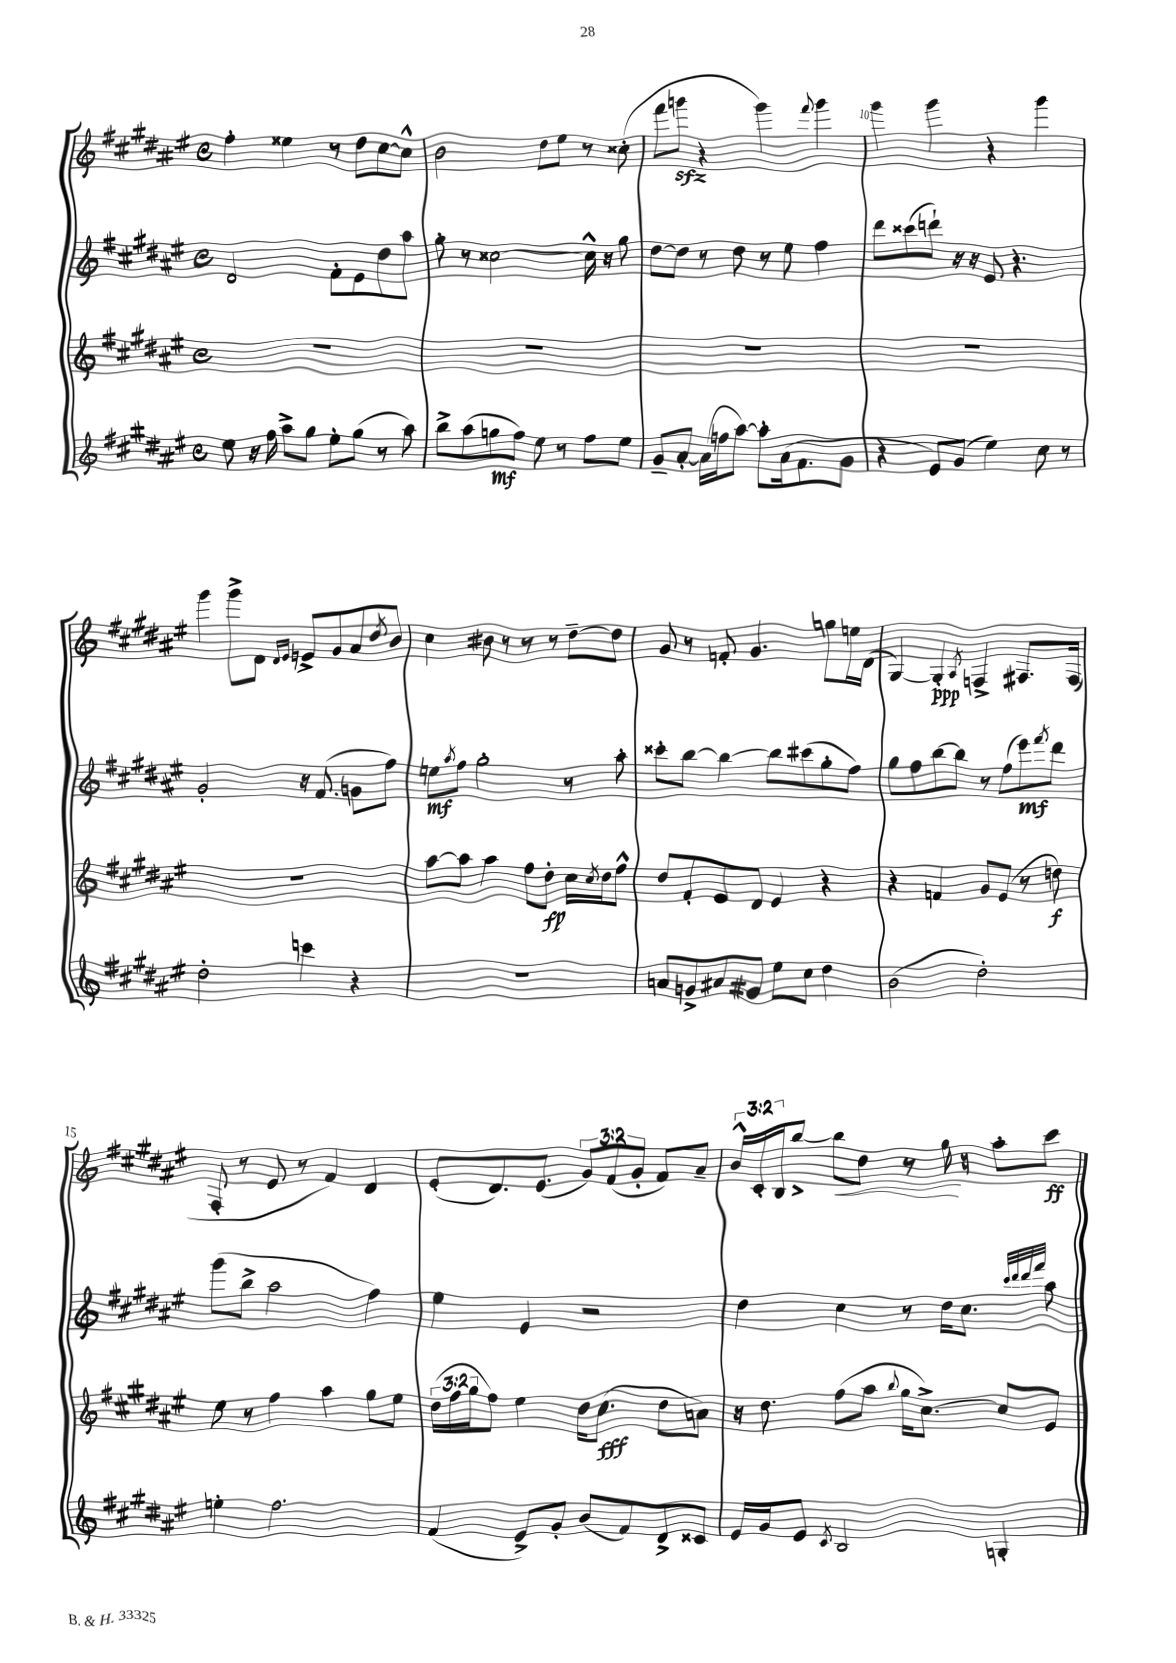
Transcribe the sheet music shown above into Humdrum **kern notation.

**kern	**kern	**kern	**kern
*staff4	*staff3	*staff2	*staff1
*clefG2	*clefG2	*clefG2	*clefG2
*k[f#c#g#d#a#e#]	*k[f#c#g#d#a#e#]	*k[f#c#g#d#a#e#]	*k[f#c#g#d#a#e#]
*M4/4	*M4/4	*M4/4	*M4/4
*met(c)	*met(c)	*met(c)	*met(c)
8ee#	1r	2d#	4ff#'
16r	.	.	.
16ff#	.	.	.
8aa#^	.	.	4ee##
8gg#	.	.	.
8ee#'	.	8f#'	8r
(8gg#	.	8e#	8dd#
8r	.	8dd#	[8cc#
8aa#)	.	8aa#	8cc#^^]
=	=	=	=
8bb^	1r	8gg#'	2b
(8aa#	.	8r	.
8gg	.	[2cc##	.
8ff#)	.	.	.
8ee#	.	.	8dd#
8r	.	.	8ee#
8ff#	.	16cc##^^]	8r
.	.	16r	.
8ee#	.	8gg#	(8cc##'
=	=	=	=
8g#~	1r	[8dd#	8fff#
[8a#'	.	8dd#]	8ggg
(16a#]	.	8r	4r
16ff	.	.	.
[8aa#)	.	8dd#	.
8aa#']	.	8r	4ggg)
(16a#	.	8ee#	.
8.f#	.	.	.
.	.	.	8qqfff#
.	.	4ff#	4ggg
8g#	.	.	.
=	=	=	=
4r	1r	8ddd#	4ggg#
.	.	(8ccc##	.
8e#)	.	8ddd`)	4ggg#
(8g#	.	16r	.
.	.	16r	.
4ee#)	.	8e#	4r
.	.	4.r	.
8cc#	.	.	4ggg#
8r	.	.	.
=	=	=	=
2dd#'	1r	2g#'	4ggg#
.	.	.	8ggg#^
.	.	.	8d#
.	.	.	16qqd#
.	.	.	16qqe#
4ccc	.	16r	8e^
.	.	(8.f#	.
.	.	.	8g#
4r	.	8g	8a#
.	.	.	8qdd#
.	.	8ff#)	8b
=	=	=	=
1r	[8aa#	8ee	4cc#
.	.	8qaa#	.
.	8aa#]	8ff#	.
.	4aa#	2gg#'	8b#
.	.	.	8r
.	8ff#	.	8r
.	8dd#'	.	8r
.	16cc#	8r	[8dd#~
.	8qcc#	.	.
.	16dd#	.	.
.	8ff#^^	8aa#'	8dd#]
=	=	=	=
8a	8dd#	8ccc##'	8g#
8g^	8f#'	[8bb	8r
8a#	8e#	4bb_	8f'
8g#	8d#	.	4.g#
8ee#	4e#	8bb]	.
8cc#	.	(8ccc#	.
4dd#	4r	8gg#'	8gg
.	.	8ff#)	16ee
.	.	.	(16d#
=	=	=	=
(2b	4r	8gg#	[4G#)
.	.	8ff#	.
.	4f	[8bb	4G#']
.	.	8bb]	.
.	.	.	8qA#
2dd#')	8g#	8r	4F^
.	(8e#	(8ff#	.
.	8r	8eee#)	8.F#
.	.	8qfff#	.
.	8dd)	8ddd#	.
.	.	.	(16F#
=	=	=	=
4ee'	8ee#	(8ggg#	8F#'
.	8r	8bb^	8r
2.ff#	4ff#	2aa#	8e#
.	.	.	8r
.	4aa#	.	4f#)
.	8gg#	4ff#)	4d#
.	8ee#	.	.
=	=	=	=
(4f#	(24dd#	4ee#	(8e#'
.	24ff#	.	.
.	24gg#	.	.
.	8ff#)	.	8.d#)
8e#^)	4ee#	4e#	.
.	.	.	(8.e#
8g#'	.	.	.
(8b	16dd#	2r	12g#)
.	(8.cc#	.	.
.	.	.	(12f#
8f#)	.	.	.
.	.	.	12g#'
8d#^	8dd#	.	8f#)
8c##	8a)	.	8a#~
=	=	=	=
16e#	16r	4dd#	24b^^
.	.	.	24c#'
16g#	8.dd#	.	.
.	.	.	24B
8e#	.	.	[8bb^
8qc#	.	.	.
2B	(8ff#	4cc#	8bb]
.	8aa#	.	8dd#
.	8qqbb	.	.
.	16gg#	8r	8r
.	[8.cc#^)	.	.
.	.	16dd#	16gg#
.	.	8.cc#	16r
4G'	8cc#]	.	8aa#'
.	.	32qqccc#	.
.	.	32qqddd#	.
.	.	32qqddd#	.
.	.	32qqfff#	.
.	8e#	8aa#	8ccc#
==	==	==	==
*-	*-	*-	*-
